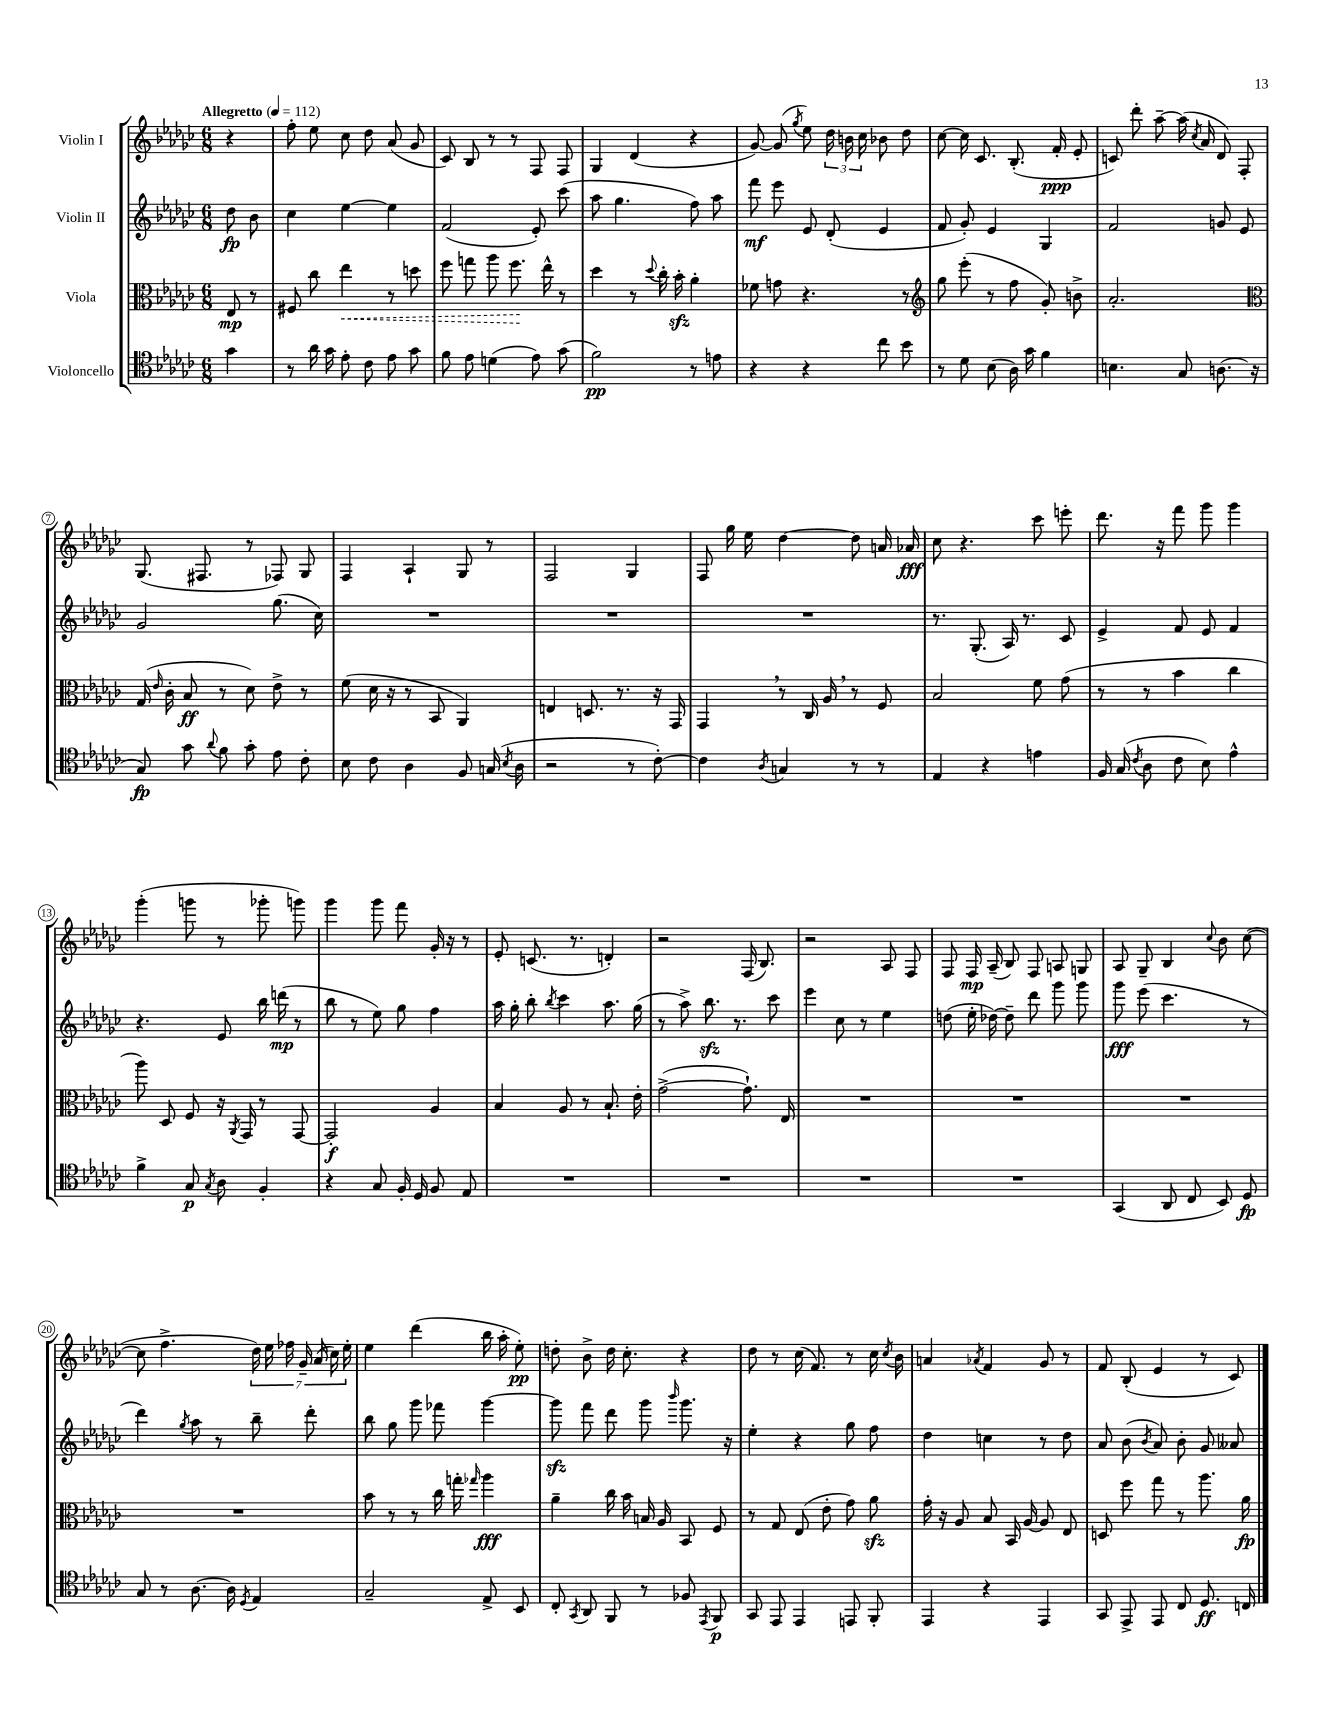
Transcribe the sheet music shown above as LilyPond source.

<<
\new StaffGroup <<
\new Staff = "s0" \with { instrumentName = "Violin I" } {
    \clef treble \key ges \major \numericTimeSignature \time 6/8 \partial 4 \tempo "Allegretto" 4 = 112
    \autoBeamOff r4 |
    f''8-. ees''8 ces''8 des''8 aes'8( ges'8 |
    ces'8) bes8 r8 r8 f8 f8 |
    ges4 des'4( r4 |
    ges'8~) ges'8( \acciaccatura { ges''8 } ees''8) \tuplet 3/2 { des''16 b'16 ces''16 } bes'8 des''8 |
    ces''8~ ces''16 ces'8. bes8.-.( f'16-.\ppp ees'8-. |
    c'8) des'''8-. aes''8~-- aes''16( \acciaccatura { ces''8 } aes'16 des'8) f8-. |
    ges8.( fis8. r8 fes8) ges8 |
    f4 aes4-! ges8 r8 |
    f2 ges4 |
    f8 ges''16 ees''16 des''4~ des''8 a'16 aes'16\fff |
    ces''8 r4. ces'''8 e'''8-. |
    des'''8. r16 f'''8 ges'''8 ges'''4 |
    ges'''4-.( g'''8 r8 ges'''8-. g'''8) |
    ges'''4 ges'''8 f'''8 ges'16-. r16 r8 |
    ees'8-. c'8.( r8. d'4-.) |
    r2 f16( bes8.) |
    r2 aes8 f8 |
    f8 f16\mp aes16--( bes8) f8 a8 g8 |
    aes8 ges8-- bes4 \appoggiatura { ces''8 } bes'8 ces''8~( |
    ces''8 f''4.-> \tuplet 7/4 { des''16) ees''16 fes''16 ges'16-- aes'16( ces''16) ees''16-. } |
    ees''4 des'''4( bes''16 aes''16-. ees''8-.\pp) |
    d''8-. bes'8-> d''16 ces''8.-. r4 |
    des''8 r8 ces''16( f'8.) r8 ces''16 \acciaccatura { ces''8 } bes'16 |
    a'4 \acciaccatura { aes'8 } f'4 ges'8 r8 |
    f'8 bes8-.( ees'4 r8 ces'8) \bar "|." |
}
\new Staff = "s1" \with { instrumentName = "Violin II" } {
    \clef treble \key ges \major \numericTimeSignature \time 6/8 \partial 4
    \autoBeamOff des''8\fp bes'8 |
    ces''4 ees''4~ ees''4 |
    f'2( ees'8-.) ces'''8( |
    aes''8 ges''4. f''8) aes''8 |
    f'''8\mf ees'''8 ees'8 des'8-.( ees'4 |
    f'8 ges'8-.) ees'4 ges4 |
    f'2 g'8 ees'8 |
    ges'2 ges''8.( ces''16) |
    R2. |
    R2. |
    R2. |
    r8. ges8.-.( aes16) r8. ces'8 |
    ees'4-> f'8 ees'8 f'4 |
    r4. ees'8 bes''16 d'''16\mp( r8 |
    bes''8 r8 ees''8) ges''8 f''4 |
    aes''16 ges''16-. bes''8-. \acciaccatura { bes''8 } ces'''4 aes''8. ges''16( |
    r8 aes''8->) bes''8.\sfz r8. ces'''8 |
    ees'''4 ces''8 r8 ees''4 |
    d''8( ees''16-. des''16~) des''8-- des'''8 ges'''8 ges'''8 |
    ges'''8\fff ees'''8( ces'''4. r8 |
    des'''4) \acciaccatura { ges''8 } aes''8 r8 bes''8-- des'''8-. |
    bes''8 ges''8 ges'''8 fes'''8 ges'''4~ |
    ges'''8\sfz f'''8 des'''8 ges'''8 \grace { bes'''16 } ges'''8. r16 |
    ees''4-. r4 ges''8 f''8 |
    des''4 c''4 r8 des''8 |
    aes'8 bes'8( \acciaccatura { bes'8 } aes'8) bes'8-. ges'8 aeses'8 \bar "|." |
}
\new Staff = "s2" \with { instrumentName = "Viola" } {
    \clef alto \key ges \major \numericTimeSignature \time 6/8 \partial 4
    \autoBeamOff ees8\mp r8 |
    fis8 ces''8 \once \override Hairpin.style = #'dashed-line ees''4\< r8 d''8 |
    f''8 g''8 aes''8 f''8.\! ees''16-^ r8 |
    des''4 r8 \appoggiatura { des''8 } ces''16-. bes'16-.\sfz aes'4-. |
    fes'8 g'8 r4. r8 |
    \clef treble ges''8 ees'''8-.( r8 f''8 ges'8-.) b'8-> |
    aes'2.-. |
    \clef alto ges16( \grace { ees'16 } ces'16-. bes8\ff r8 des'8) ees'8-> r8 |
    f'8( des'16 r16 r8 bes,8 aes,4) |
    e4 d8. r8. r16 ges,16 |
    ges,4 \breathe r8 ces16 aes16 \breathe r8 f8 |
    bes2 f'8 ges'8( |
    r8 r8 bes'4 ces''4 |
    aes''8) des8 f8 r16 \acciaccatura { aes,8 } ges,16 r8 ges,8~ |
    ges,2-.\f aes4 |
    bes4 aes8 r8 bes8.-! ees'16-. |
    ges'2~->( ges'8.-!) ees16 |
    R2. |
    R2. |
    R2. |
    R2. |
    bes'8 r8 r8 ces''16 g''16-. \grace { ges''16 } aes''4\fff |
    aes'4-- ces''16 bes'16 b16 aes16 bes,8 f8 |
    r8 ges8 ees8( ees'8-. ges'8) aes'8\sfz |
    ges'16-. r16 aes8 bes8 bes,16 aes16~ aes8 ees8 |
    d8 f''8 ges''8 r8 aes''8. aes'16\fp \bar "|." |
}
\new Staff = "s3" \with { instrumentName = "Violoncello" } {
    \clef tenor \key ges \major \numericTimeSignature \time 6/8 \partial 4
    \autoBeamOff ges'4 |
    r8 aes'16 ges'16 ees'8-. ces'8 ees'8 ges'8 |
    f'8 ees'8 d'4( ees'8) ges'8( |
    f'2\pp) r8 e'8 |
    r4 r4 ces''8 bes'8 |
    r8 des'8 bes8( aes16) ges'16 f'4 |
    b4. ges8 a8.( r16 |
    ges8\fp) ges'8 \appoggiatura { aes'8 } f'8 ges'8-. ees'8 ces'8-. |
    bes8 ces'8 aes4 f8 g16( \acciaccatura { bes8 } aes16 |
    r2 r8 ces'8~-.) |
    ces'4 \acciaccatura { aes8 } g4 r8 r8 |
    ees4 r4 e'4 |
    f16 ges16( \acciaccatura { ces'8 } aes8 ces'8 bes8) ees'4-^ |
    f'4-> ges8\p \acciaccatura { ges8 } aes8 f4-. |
    r4 ges8 f16-. des16 f8 ees8 |
    R2. |
    R2. |
    R2. |
    R2. |
    ges,4( aes,8 ces8 bes,8) des8\fp |
    ges8 r8 aes8.~ aes16 \acciaccatura { des8 } ees4 |
    ges2-- ees8-> bes,8 |
    ces8-. \acciaccatura { ges,8 } aes,8 f,8 r8 fes8 \acciaccatura { ees,8 } f,8\p |
    ges,8 ees,8 ees,4 e,8 f,8-. |
    ees,4 r4 ees,4 |
    ges,8 ees,8-> ees,8 ces8 des8.\ff c16 \bar "|." |
}
>>
>>
\layout { \context { \Score \override BarNumber.stencil = #(make-stencil-circler 0.1 0.3 ly:text-interface::print) } }
